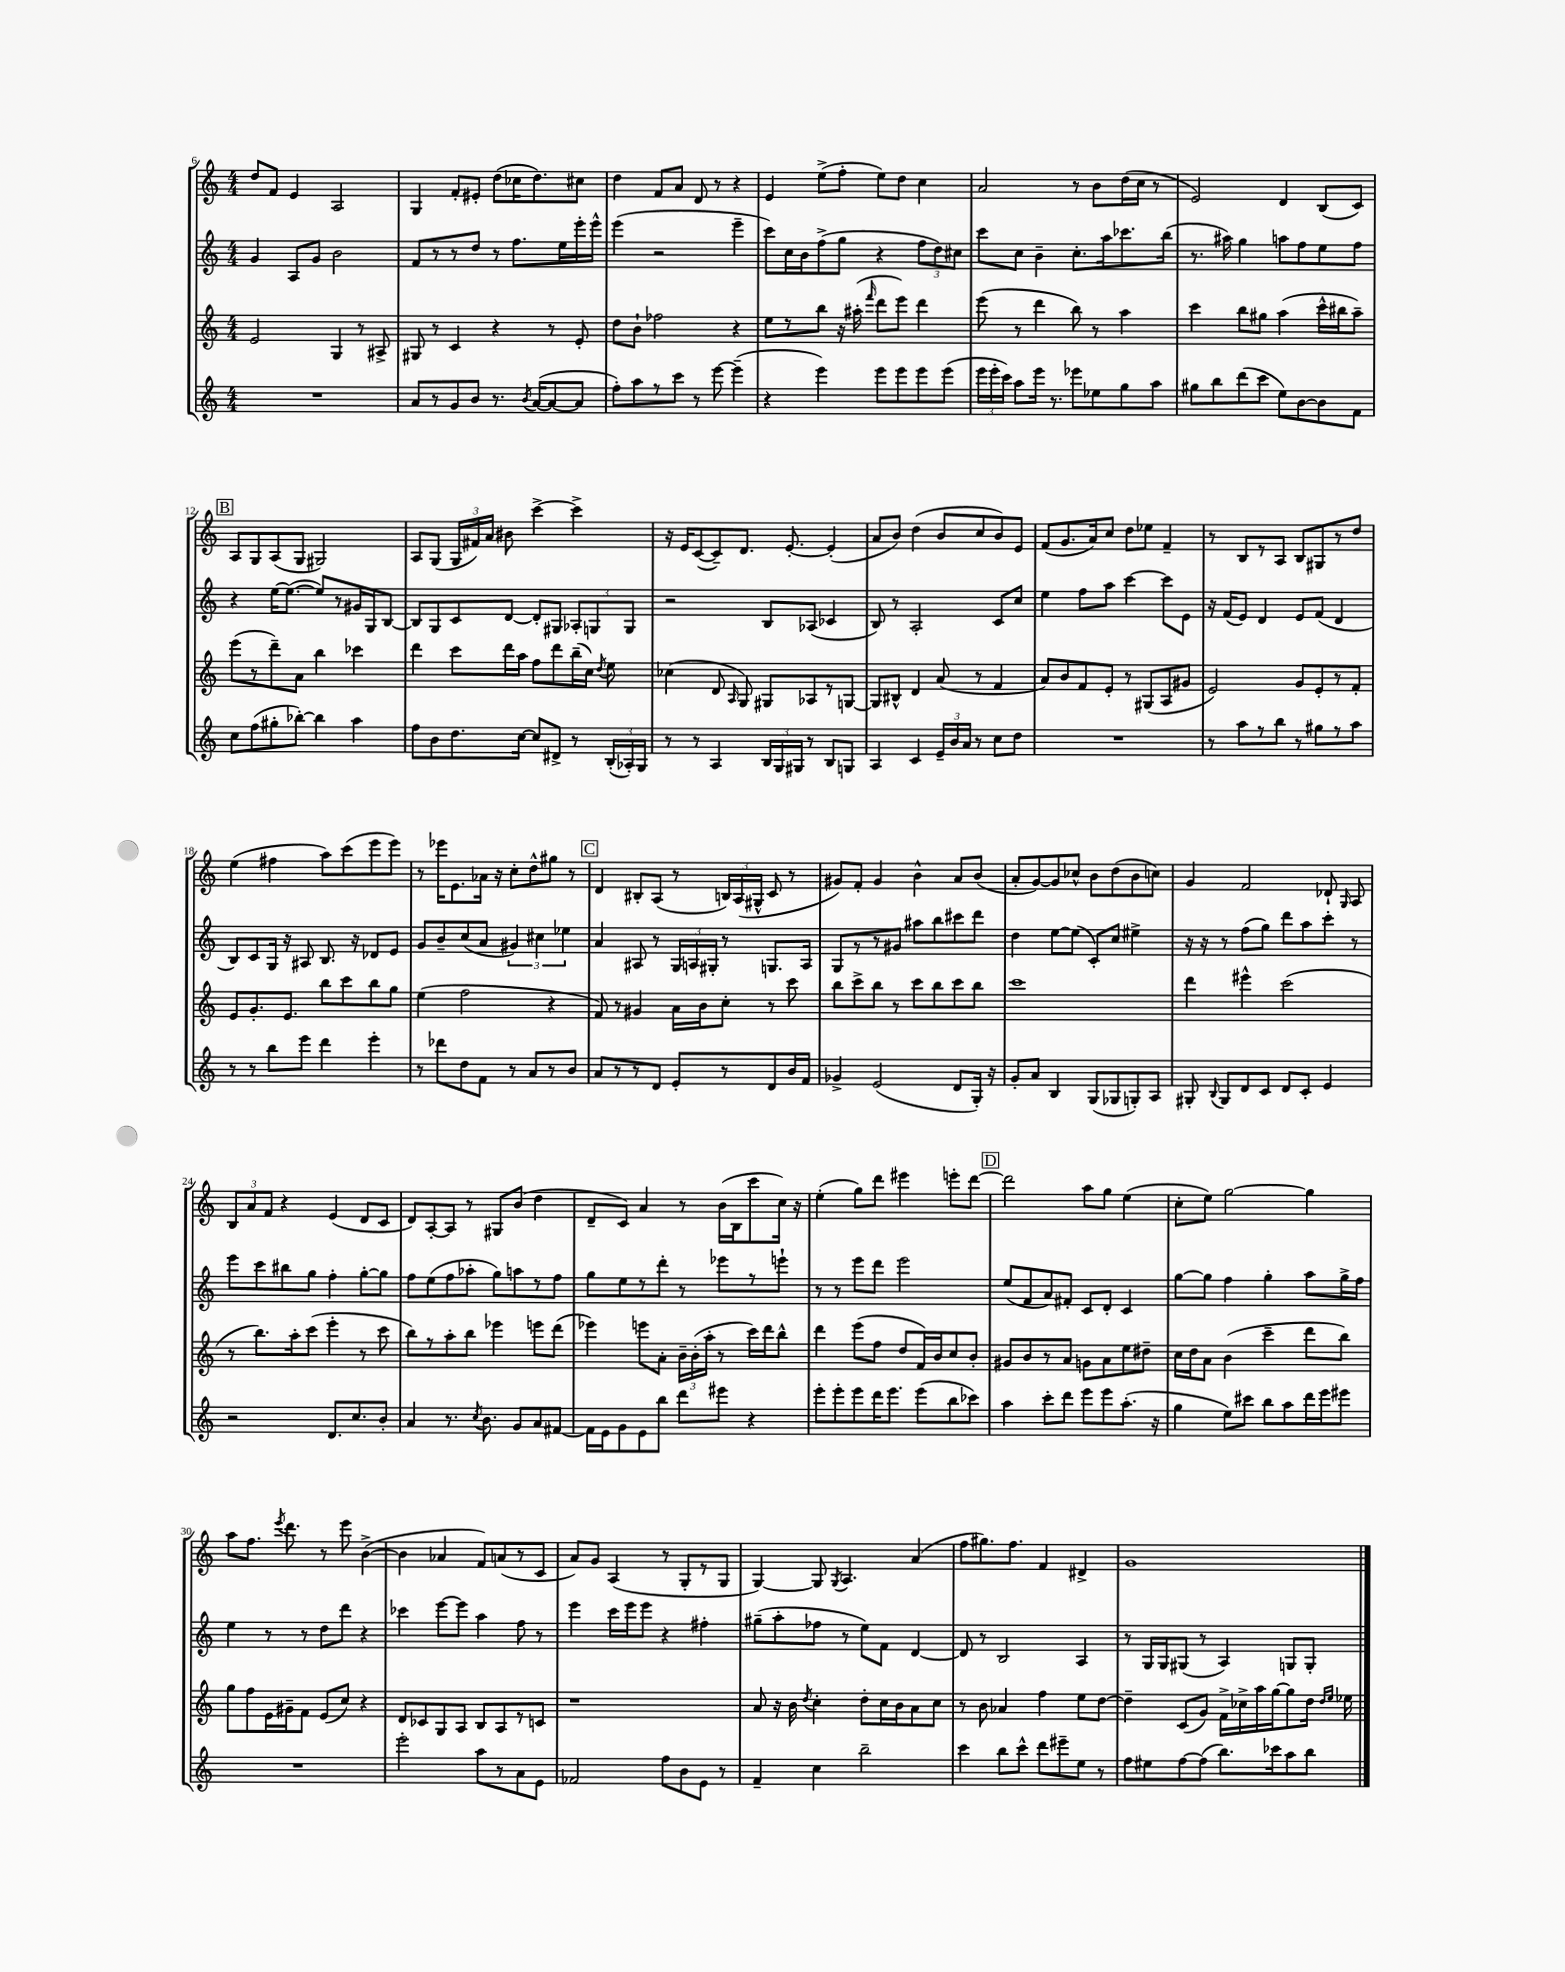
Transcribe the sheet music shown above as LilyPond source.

<<
\new StaffGroup <<
\new Staff = "s0" {
    \clef treble \key c \major \numericTimeSignature \time 4/4
    \autoBeamOff d''8[ f'8] e'4 a2 |
    g4 f'8[-. eis'8]-. d''8[( ces''16 d''8.) cis''8] |
    d''4 f'8[ a'8] d'8 r8 r4 |
    e'4 e''8[->( f''8]-. e''8[) d''8] c''4 |
    a'2 r8 b'8[ d''16( c''16] r8 |
    e'2) d'4 b8[( c'8]) |
    \mark \markup { \box "B" } a8[ g8 a8( g8] gis2) |
    a8[ g8]( \tuplet 3/2 { g16[ fis'16) a'16] } bis'8 c'''4~-> c'''4-> |
    r16 e'16[ c'8~( c'8--) d'8.] e'8.~-. e'4-.( |
    a'8[ b'8]) d''4( b'8[ c''8 b'8) e'8] |
    f'8[( g'8. a'16) c''8] d''8[ ees''8] f'4-- |
    r8 b8[ r8 a8] b8[ gis8 r8 d''8] |
    e''4( fis''4 a''8[) c'''8( e'''8 e'''8]) |
    r8 ees'''16[ e'8. aes'16] r16 c''8[-. d''8-^ gis''8] r8 |
    \mark \markup { \box "C" } d'4 bis8[-. a8]( r8 \tuplet 3/2 { b16[) a16( gis16]-^ } c'8 r8 |
    gis'8[) f'8]-. gis'4 b'4-^ a'8[ b'8]( |
    a'8[-. g'8~) g'8 ces''8]-^ b'8[ d''8( b'8 c''8]) |
    g'4 f'2 des'8-! \grace { g16 } a8 |
    \tuplet 3/2 { b8[ a'8 f'8] } r4 e'4( d'8[ c'8] |
    d'8[) a8~-. a8] r8 gis8[ b'8]( d''4 |
    d'8[-- c'8]) a'4 r8 b'16[( b16 c'''8 c''16]) r16 |
    e''4-.( g''8[) d'''8] eis'''4 e'''8[-. d'''8]~ |
    \mark \markup { \box "D" } d'''2 a''8[ g''8] e''4( |
    c''8[-. e''8]) g''2~ g''4 |
    a''8[ f''8.] \acciaccatura { e'''8 } d'''8. r8 e'''8 b'4~->( |
    b'4 aes'4 f'8[) a'8( r8 c'8] |
    a'8[) g'8] a4( r8 g8[-. r8 g8] |
    g4~) g8 \acciaccatura { g8 } a4. a'4( |
    f''8[ gis''8.) f''8.] f'4 dis'4-> |
    g'1 \bar "|." |
}
\new Staff = "s1" {
    \clef treble \key c \major \numericTimeSignature \time 4/4
    \autoBeamOff g'4 a8[ g'8] b'2 |
    f'8[ r8 r8 d''8] r8 f''8.[ e''16 e'''16-. e'''16]-^ |
    e'''4( r2 e'''4-- |
    c'''8[) c''16 b'16 f''8->( g''8] r4 \tuplet 3/2 { f''8[ d''8) cis''8] } |
    c'''8[ c''8] b'4-- c''8.[-. a''16 ces'''8. b''16]( |
    r8. ais''16) g''4 a''8[ f''8 e''8 f''8] |
    \mark \markup { \box "B" } r4 e''16[~ e''8.]~( e''8[) r8 gis'16 g16 b8]~ |
    b8[ g8 c'8 d'8]~ d'8[-. gis8] \tuplet 3/2 { aes8[-. g8 g8] } |
    r2 b8[ aes8]( ces'4 |
    b8) r8 a2-. c'8[ c''8] |
    e''4 f''8[ a''8] c'''4~ c'''8[ e'8] |
    r16 f'16[( e'8]) d'4 e'8[ f'8]( d'4 |
    b8[) c'8 g16] r16 ais8 b8. r16 des'8[ e'8] |
    g'8[ b'8-- c''8( a'8] \tuplet 3/2 { gis'4) cis''4 ees''4 } |
    \mark \markup { \box "C" } a'4 ais8 r8 \tuplet 3/2 { g16[ a16 gis16]-. } r8 g8.[ a16] |
    g8[ r8 r8 gis'8] ais''8[ b''8 cis'''8 d'''8] |
    d''4 e''8[~ e''8]( c'8[-.) c''8] eis''4-> |
    r16 r16 r8 f''8[( g''8]) d'''8[ a''8 c'''8]-. r8 |
    e'''8[ c'''8 bis''8 g''8] f''4-. g''8[~-. g''8] |
    f''8[ e''8( f''8 aes''8]-. g''8[) a''8 r8 f''8] |
    g''8[ e''8 r8 d'''8]-. r8 ees'''8[ r8 e'''8]-! |
    r8 r8 e'''8[ d'''8] e'''2 |
    \mark \markup { \box "D" } e''8[( f'8 a'8) fis'8]-. c'8[ d'8]-. c'4 |
    g''8[~ g''8] f''4 g''4-. a''8[ g''16-> f''16] |
    e''4 r8 r8 d''8[ d'''8] r4 |
    ces'''4 e'''8[~ e'''8] a''4 f''8 r8 |
    e'''4 c'''16[ e'''16 e'''8] r4 fis''4-. |
    gis''8[--( a''8-. fes''8] r8 e''8[) f'8] d'4~ |
    d'8 r8 b2 a4 |
    r8 g16[ g16 gis8]( r8 a4) g8[ g8]-. \bar "|." |
}
\new Staff = "s2" {
    \clef treble \key c \major \numericTimeSignature \time 4/4
    \autoBeamOff e'2 g4 r8 ais8-> |
    gis8 r8 c'4 r4 r8 e'8-. |
    d''8[ b'8]-! fes''2 r4 |
    e''8[ r8 b''8] r16 ais''16-.( \grace { f'''16 } d'''8[ e'''8]) d'''4 |
    e'''8( r8 d'''4 b''8) r8 a''4 |
    c'''4 b''8[ gis''8] a''4( c'''16[-^ bis''16 a''8]--) |
    \mark \markup { \box "B" } e'''8[( r8 d'''8--) a'8] b''4 ces'''4 |
    d'''4 c'''8[ d'''16 a''16] f''8[ d'''8 b''16--( c''16]) \acciaccatura { d''8 } e''8 |
    ces''4( d'8 \grace { a16 } g8) gis8[ aes8 r8 g8]~ |
    g8[ bis8]-^ d'4 a'8( r8 f'4 |
    a'8[) b'8 f'8 e'8]-. r8 gis8[( a8 gis'8] |
    e'2) g'8[ e'8-. r8 f'8]-. |
    e'8[ g'8.-. e'8.] b''8[ c'''8 b''8 g''8] |
    e''4( f''2 r4 |
    \mark \markup { \box "C" } f'8) r8 gis'4 a'16[ b'16 c''8]-. r8 c'''8 |
    b''8[ c'''8-> b''8] r8 c'''8[ b''8 c'''8 b''8] |
    c'''1 |
    d'''4 eis'''4-^ c'''2( |
    r8 b''8.[) a''16-. c'''8]( e'''4-. r8 c'''8 |
    b''8[) r8 a''8-. b''8] ees'''4 e'''8[ d'''8]( |
    ees'''4) e'''8[ a'8]-. \tuplet 3/2 { b'16[-- b'16-.( a''16]-. } r8 c'''16[) d'''16 b''8]-^ |
    d'''4 e'''8[( f''8] d''8[ f'16) b'16 c''8 b'8]-. |
    \mark \markup { \box "D" } gis'8[ b'8 r8 a'8] g'8[ a'8 e''8 dis''8]-- |
    c''16[ d''16 a'8] b'4( c'''4-- d'''8[ b''8]) |
    g''8[ f''8 e'16 gis'16-- f'8] e'8[( c''8]) r4 |
    d'8[ ces'8 g8 a8] b8[ a8 r8 c'8] |
    r1 |
    a'8 r16 b'16 \acciaccatura { d''8 } c''4-. d''8[-. c''16 b'16 a'8 c''8] |
    r8 b'8 aes'4 f''4 e''8[ d''8]~ |
    d''4-- c'8[( g'8]) f'16[-> ces''16-> a''16 g''16~ g''8 d''16] \grace { d''16[ e''16] } ees''16 \bar "|." |
}
\new Staff = "s3" {
    \clef treble \key c \major \numericTimeSignature \time 4/4
    \autoBeamOff R1 |
    a'8[ r8 g'8 b'8] r8. \acciaccatura { b'8 } a'16[~( a'8~ a'8] |
    f''8[-.) a''8 r8 c'''8] r8 e'''8~ e'''4--( |
    r4 e'''4) e'''8[ e'''8 e'''8 e'''8]( |
    \tuplet 3/2 { e'''16[ e'''16-. c'''16]) } a''8[ e'''16] r8. ees'''8[ ees''8 g''8 a''8] |
    gis''8[ b''8 d'''8( c'''8] e''8[) b'8~ b'8 f'8] |
    \mark \markup { \box "B" } c''8[ f''8( gis''8-. bes''8]~-.) bes''4 a''4 |
    f''8[ b'8 d''8. c''16]~ c''8[ dis'8]-> r8 \tuplet 3/2 { b16[-.( aes16-.) g16] } |
    r8 r8 a4 \tuplet 3/2 { b16[ g16 gis16] } r8 b8[ g8] |
    a4 c'4 \tuplet 3/2 { e'16[-- b'16 a'16] } r8 c''8[ d''8] |
    R1 |
    r8 a''8[ r8 b''8] r8 gis''8[ r8 a''8] |
    r8 r8 b''8[ e'''8] d'''4 e'''4-. |
    r8 des'''8[ d''8 f'8] r8 a'8[ r8 b'8] |
    \mark \markup { \box "C" } a'8[ r8 r8 d'8] e'8[-. r8 d'8 b'16 f'16] |
    ges'4-> e'2( d'8[ g16]-.) r16 |
    g'8[-. a'8] b4 g8[( ges8 g8-.) a8] |
    gis8-. \appoggiatura { b8 } gis8[ d'8 c'8] d'8[ c'8]-. e'4 |
    r2 d'8.[ c''8. b'8]-. |
    a'4 r8. \acciaccatura { c''8 } b'8. g'8[ a'8 fis'8]~ |
    fis'16[ e'16 g'8 e'8 b''8] d'''8[ eis'''8] r4 |
    e'''8[-. e'''8-. e'''8 d'''16 e'''8.] e'''8[( b''8 ces'''8]) |
    \mark \markup { \box "D" } a''4 c'''8[-. d'''8] e'''8[ e'''8 a''8.]-.( r16 |
    g''4 e''8[) cis'''8] b''8[ a''8 d'''16 e'''16 eis'''8] |
    R1 |
    e'''2-. a''8[ r8 a'8 e'8] |
    fes'2 f''8[ b'8 e'8] r8 |
    f'4-- c''4 b''2-- |
    c'''4 b''8[ c'''8]-^ d'''8[ eis'''8-- e''8] r8 |
    f''8[ eis''8 f''8~ f''8]( b''8.[) ces'''16 a''8 b''8] \bar "|." |
}
>>
>>
\layout { \context { \Score currentBarNumber = #6 } }
